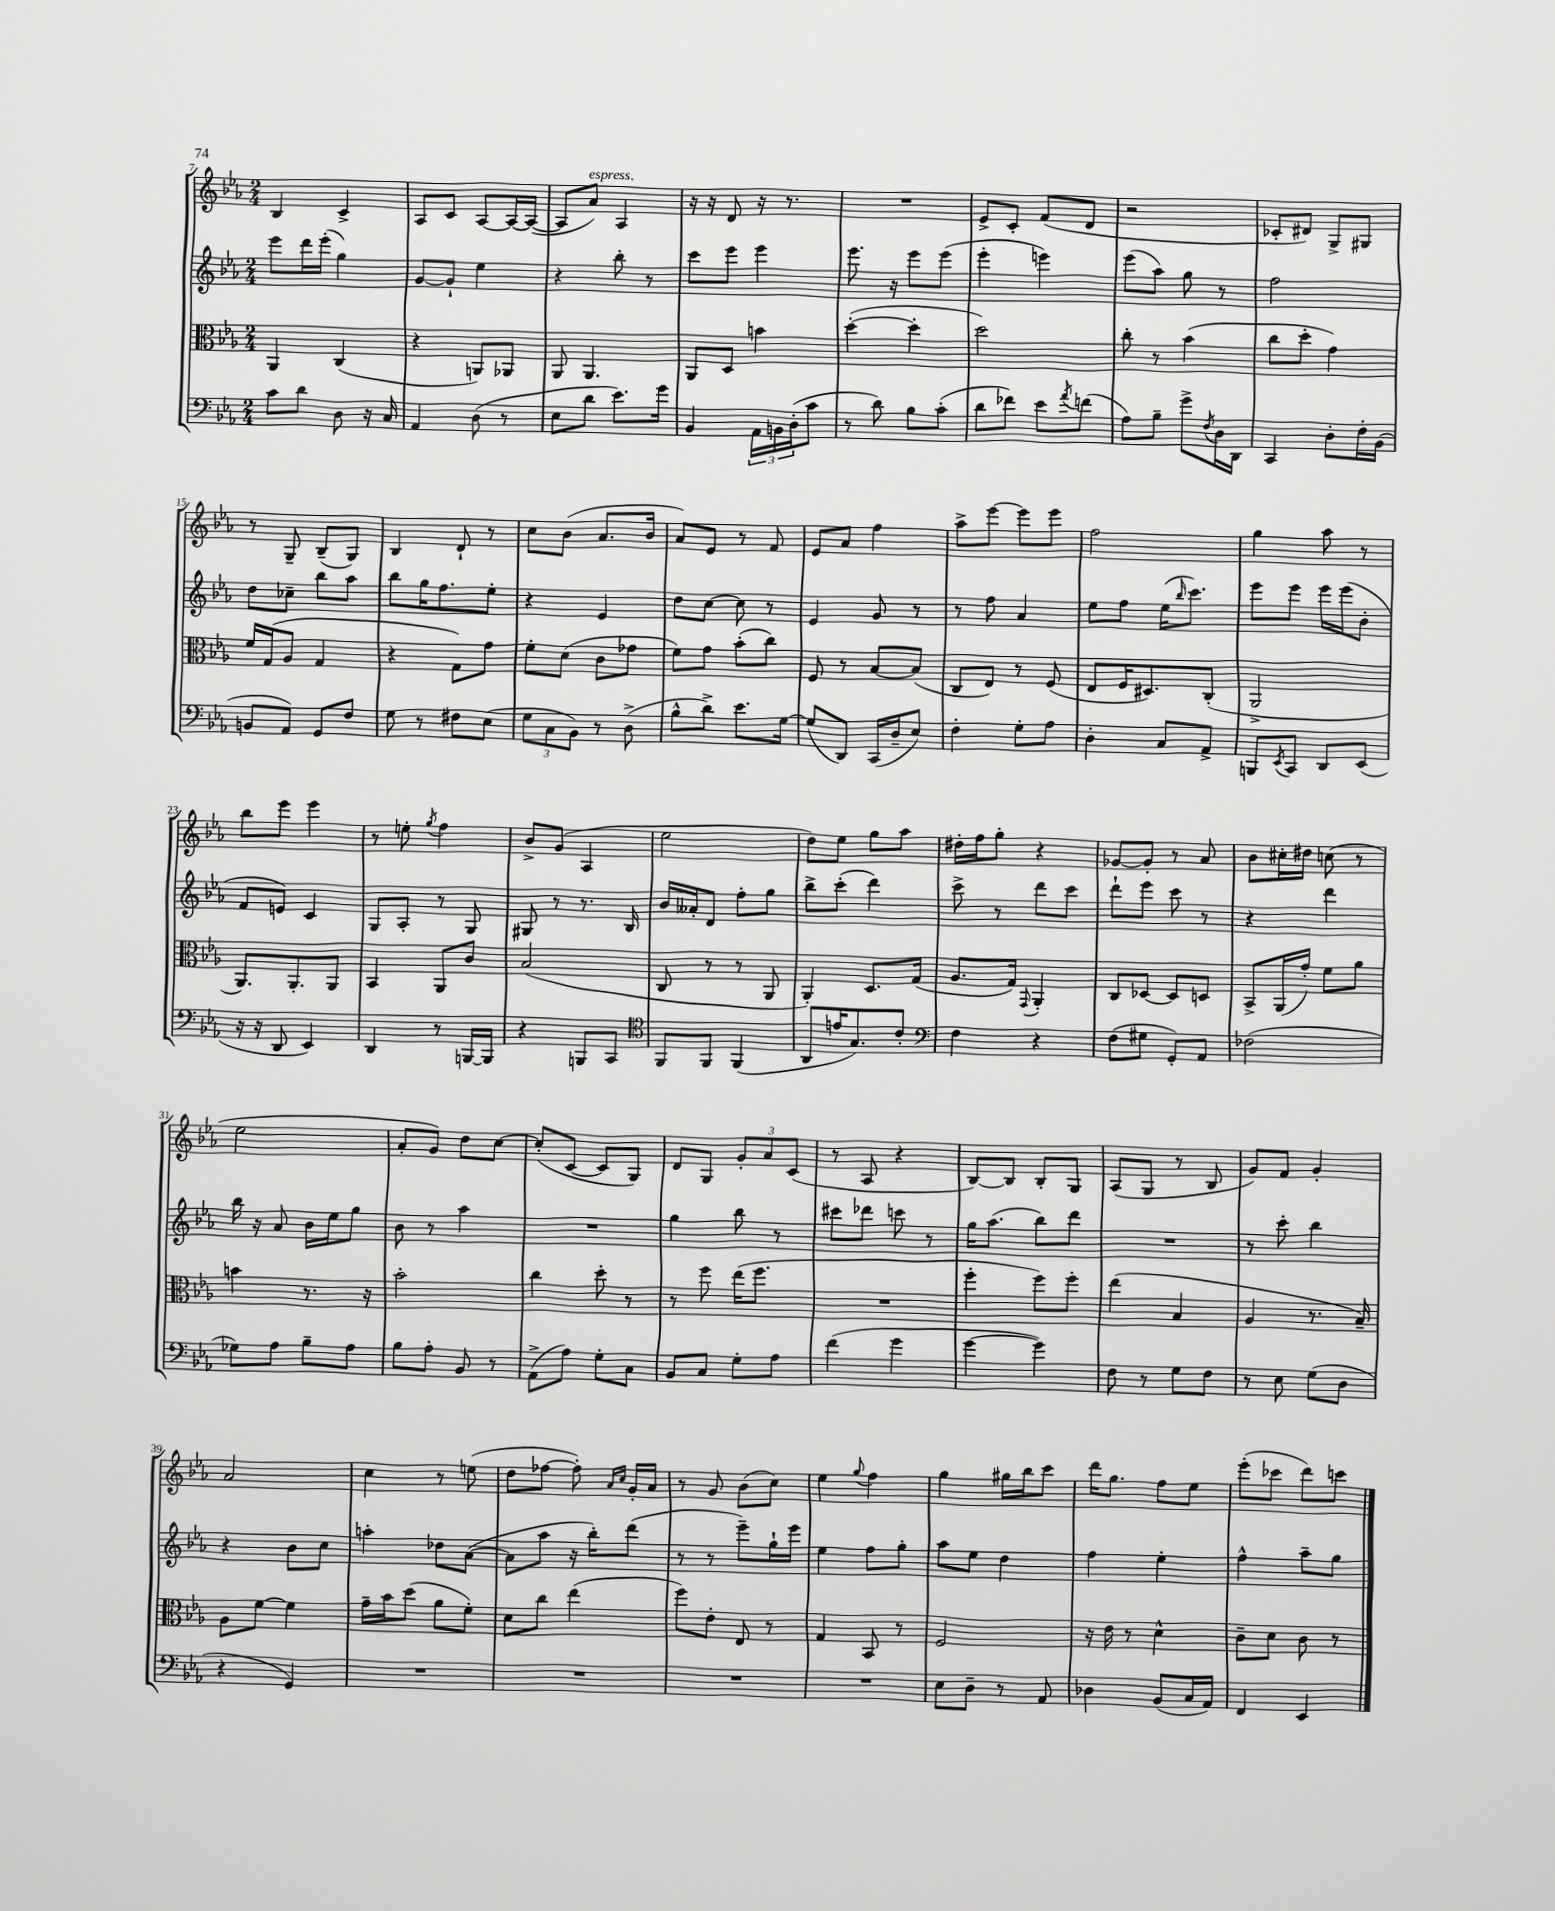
<<
\new StaffGroup <<
\new Staff = "s0" {
    \clef treble \key ees \major \numericTimeSignature \time 2/4
    bes4 c'4-> |
    aes8 c'8 aes8~ aes16~ aes16~( |
    aes8 aes'8^\markup { \italic "espress." }) aes4 |
    r16 r16 d'8 r16 r8. |
    R2 |
    ees'8-> c'8-. f'8( d'8 |
    r2 |
    ces'8-. dis'8) g8-> gis8 |
    r8 g8-- bes8--( g8) |
    bes4 d'8-! r8 |
    c''8 bes'8( aes'8. bes'16 |
    aes'8) ees'8 r8 f'8 |
    ees'8 aes'8 f''4 |
    aes''8-> ees'''8~ ees'''8 ees'''8 |
    f''2 |
    g''4 aes''8 r8 |
    bes''8 ees'''8 ees'''4 |
    r8 e''8-. \acciaccatura { g''8 } f''4 |
    bes'8-> g'8( aes4 |
    ees''2 |
    d''8) ees''8 g''8 aes''8 |
    dis''16-. f''16 g''8-. r4 |
    ges'8~ ges'8-. r8 aes'8 |
    bes'8 cis''16-. dis''16 c''8( r8 |
    ees''2 |
    aes'8-. g'8) d''8 c''8~ |
    c''8-.( c'8~ c'8 g8) |
    d'8 g8 \tuplet 3/2 { g'8-. aes'8 c'8( } |
    r8 aes8 r4 |
    bes8~) bes8 bes8-. g8 |
    aes8( g8 r8 bes8 |
    g'8) f'8 g'4-. |
    aes'2 |
    c''4 r8 e''8( |
    d''8 fes''8~ fes''8-.) \grace { aes'16 c''16 } g'16-. aes'16 |
    r8 g'8 bes'8( c''8) |
    ees''4 \appoggiatura { g''8 } f''4 |
    g''4 gis''16 bes''16 c'''8 |
    d'''16 g''8. f''8 ees''8 |
    ees'''8-.( ces'''8 d'''8) c'''8 \bar "|." |
}
\new Staff = "s1" {
    \clef treble \key ees \major \numericTimeSignature \time 2/4
    ees'''8 d'''16 ees'''16-.( g''4) |
    g'8~ g'8-! ees''4 |
    r4 bes''8-. r8 |
    c'''8 ees'''8 ees'''4 |
    ees'''8. r16 ees'''8 ees'''8( |
    ees'''4-. e'''4) |
    ees'''8( aes''8) g''8 r8 |
    f''2 |
    d''8 ces''8-- bes''8 aes''8 |
    bes''8 g''16 f''8. ees''8-. |
    r4 ees'4 |
    d''8 c''8~ c''8 r8 |
    ees'4 g'8 r8 |
    r8 f''8 aes'4 |
    ees''8 f''8 ees''16( \grace { bes''16 } c'''8.) |
    ees'''8 ees'''8 ees'''16 ees'''16( bes'8-. |
    f'8 e'8) c'4 |
    g8 aes8-. r8 g8 |
    gis8 r8 r8. bes16 |
    bes'16 aeses'16-. d'8 f''8-. g''8 |
    bes''8-> c'''8-.( d'''4) |
    c'''8-> r8 d'''8 c'''8 |
    d'''8-! ees'''8 c'''8 r8 |
    r4 d'''4 |
    bes''16 r16 aes'8 bes'16 ees''16 g''8 |
    bes'8 r8 aes''4 |
    R2 |
    g''4 bes''8 r8 |
    cis'''8 des'''8 c'''8 r8 |
    g''16 aes''8.( bes''8) d'''8 |
    R2 |
    r8 c'''8-. bes''4 |
    r4 bes'8 c''8 |
    a''4-. des''8 aes'8~( |
    aes'8 aes''8 r16 bes''16-.) d'''8( |
    r8 r8 ees'''8--) g''16-! ees'''16 |
    ees''4 f''8 g''8-. |
    aes''8 ees''8 d''4 |
    f''4 ees''4-. |
    f''4-^ aes''8-- g''8 \bar "|." |
}
\new Staff = "s2" {
    \clef alto \key ees \major \numericTimeSignature \time 2/4
    aes,4 c4( |
    r4 a,8) aes,8 |
    aes,8 aes,4. |
    aes,8 d8 b'4 |
    d''4~-.( d''4-. |
    d''2) |
    c''8-. r8 bes'4( |
    c''8 d''8-. g'4) |
    f'16 g16( aes8 g4 |
    r4 g8) g'8 |
    f'8-. d'8( c'8 ges'8 |
    f'8) g'8 bes'8-.( c''8) |
    f8 r8 bes8~ bes8( |
    c8 ees8) r8 f8( |
    ees8 f16 dis8.) c8-.( |
    aes,2-> |
    aes,8.) aes,8.-. aes,8 |
    bes,4 aes,8 c'8 |
    bes2( |
    c8 r8 r8 aes,8 |
    aes,4-.) d8. g16( |
    aes8. g16) \appoggiatura { g,8 } aes,4-. |
    c8 des8~ des8 d8 |
    bes,8-> aes,16( g'16-.) f'8 aes'8 |
    b'4 r8. r16 |
    bes'2-. |
    c''4 d''8-. r8 |
    r8 f''8 ees''16( f''8. |
    R2 |
    f''4-. f''8) f''8-. |
    ees''4( bes4 |
    aes4 r8. bes16--) |
    aes8 f'8~ f'4 |
    g'16-- bes'16 d''8( aes'8 f'8-.) |
    d'8 c''8 ees''4( |
    f''8) ees'8-. ees8 r8 |
    g4 bes,8 r8 |
    f2 |
    r16 ees'16 r8 d'4-^ |
    c'8-- d'8 c'8 r8 \bar "|." |
}
\new Staff = "s3" {
    \clef bass \key ees \major \numericTimeSignature \time 2/4
    c'8 d'8 d8 r16 c16 |
    aes,4 d8( r8 |
    ees8 d'8 ees'8.) g'16 |
    bes,4 \tuplet 3/2 { aes,16 b,16 d16-.( } c'8 |
    r8 d'8) bes8 c'8-.( |
    d'8 fes'8) ees'8 \acciaccatura { aes'8 } f'8( |
    aes8) bes8-- g'8-> \acciaccatura { f8 } d16 d,16 |
    c,4 d8-. f16-. bes,16( |
    b,8 aes,8) g,8 f8 |
    g8 r8 fis8 ees8( |
    \tuplet 3/2 { g8 c8 bes,8) } r8 d8->( |
    bes8-^ d'8->) ees'8. g16~ |
    g8( d,8) c,16( d16-- ees8) |
    f4-. g8-. aes8 |
    d4-. c8 aes,8-> |
    b,,8 \acciaccatura { ees,8 } c,8 d,8 ees,8( |
    r16 r16 d,8 ees,4) |
    d,4 r8 b,,16~ b,,16 |
    r4 b,,8 c,8 |
    \clef tenor f,8 f,8 f,4( |
    aes,8 e'16 g8.) c'8-. |
    \clef bass f4 r4 |
    f8( gis8 g,8-.) aes,8 |
    fes2( |
    ges8) aes8 bes8-- aes8 |
    bes8 aes8-. bes,8 r8 |
    aes,8->( aes8) g8-. c8 |
    bes,8 c8 g8-. aes8 |
    f'4( g'4 |
    g'4~ g'4) |
    f8 r8 g8 f8 |
    r8 ees8 g8( d8 |
    r4 g,4) |
    R2 |
    R2 |
    R2 |
    R2 |
    ees8 d8-- r8 aes,8 |
    des4 bes,8( c16 aes,16) |
    f,4 ees,4 \bar "|." |
}
>>
>>
\layout { \context { \Score currentBarNumber = #7 } }
